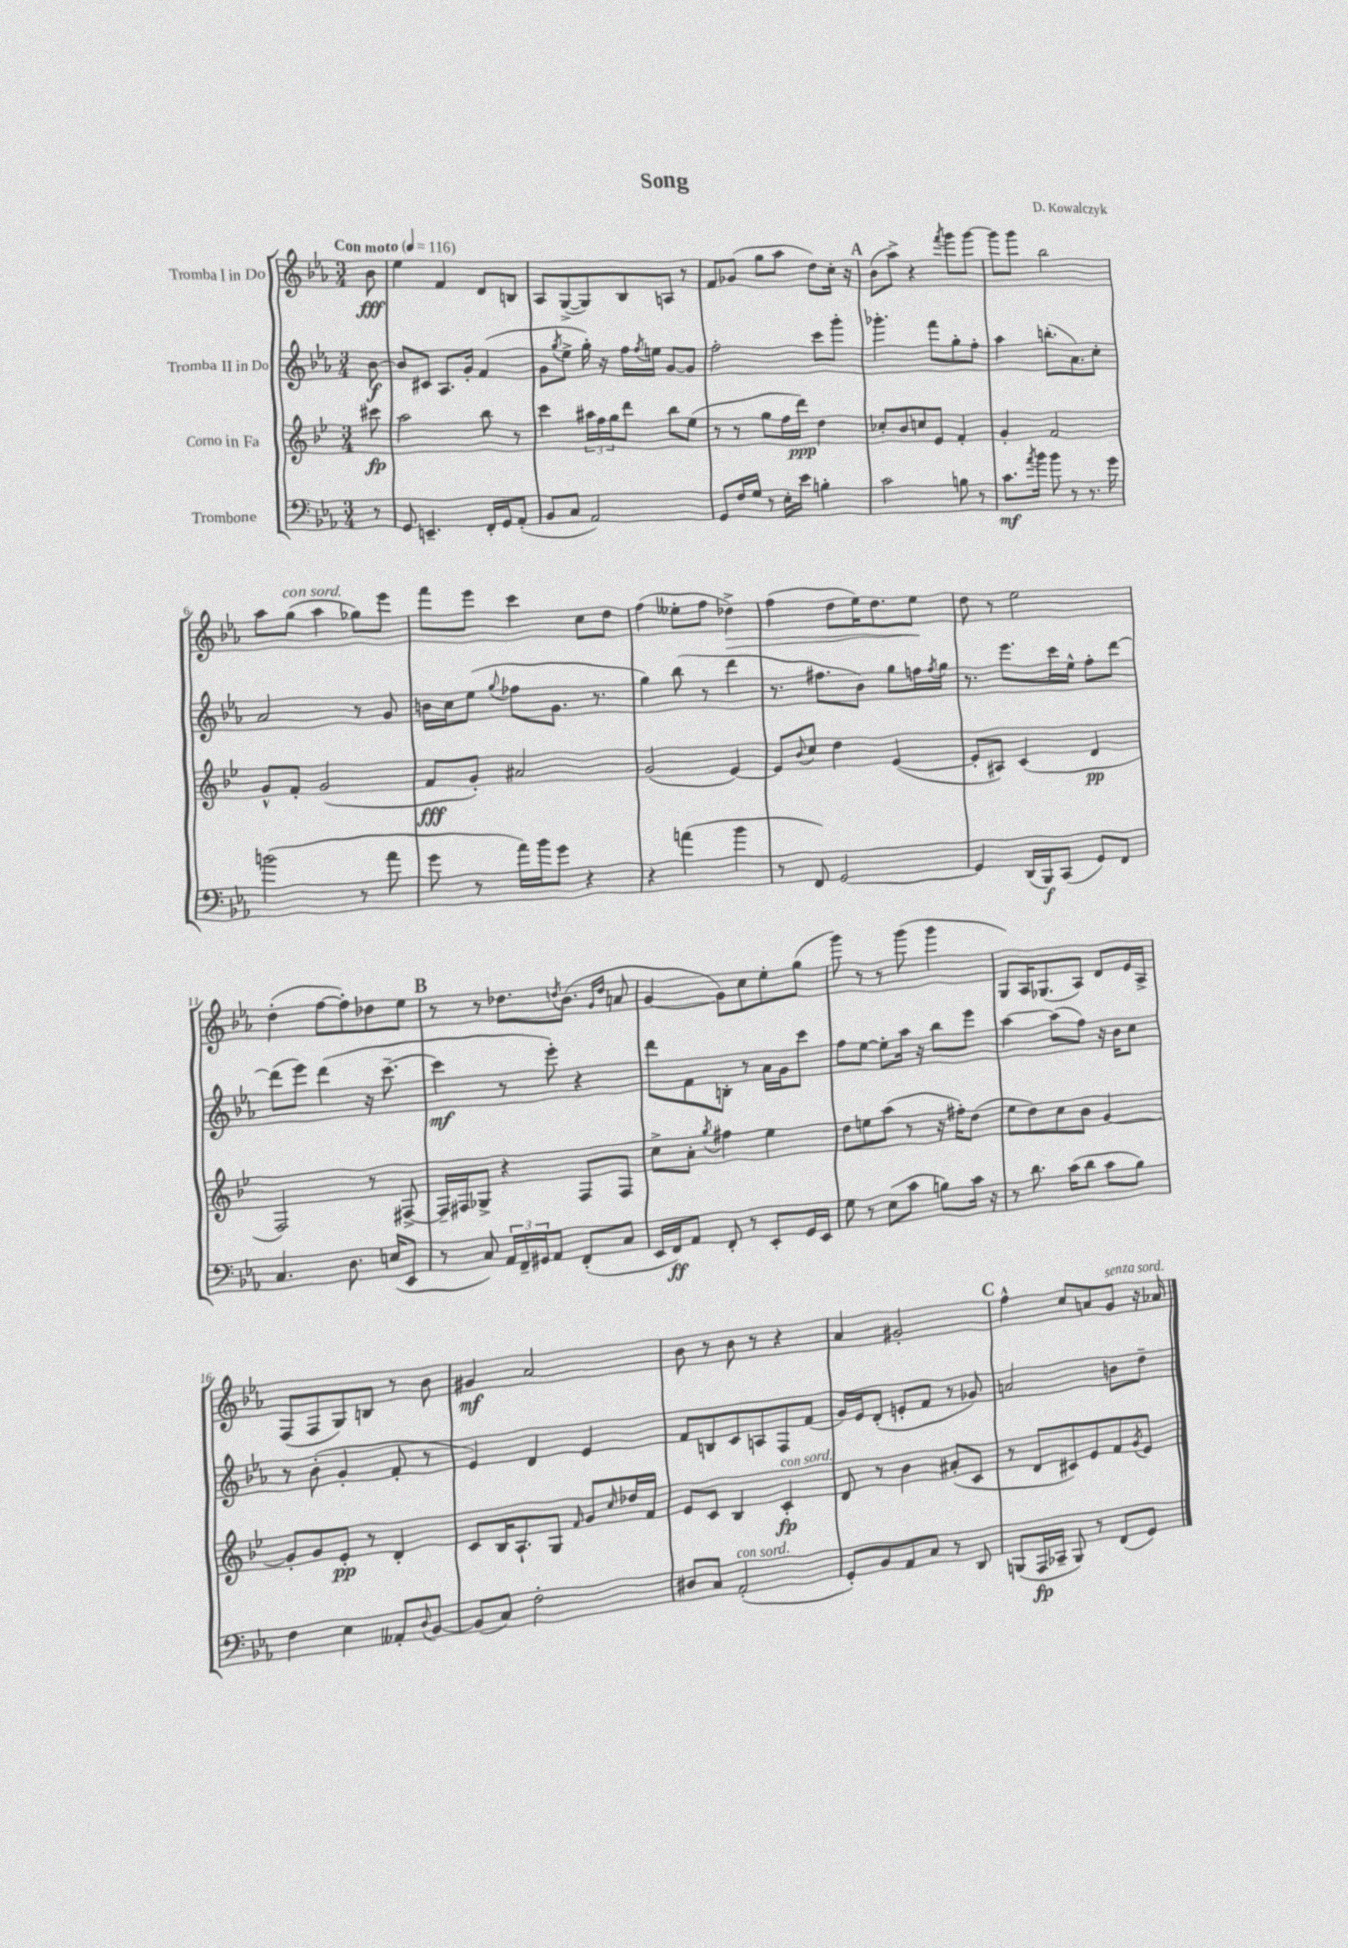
\header { title = "Song" composer = "D. Kowalczyk" }
<<
\new StaffGroup <<
\new Staff = "s0" \with { instrumentName = "Tromba I in Do" } {
    \clef treble \key ees \major \numericTimeSignature \time 3/4 \partial 8 \tempo "Con moto" 4 = 116
    bes'8\fff |
    ees''4 f'4 d'8 b8 |
    aes8 g8~->( g8) bes8 a8 r8 |
    f'8 ges'8( g''8 aes''8 d''8) c''16-. r16 |
    \mark \markup { \bold "A" } bes'8( aes''8->) r4 \acciaccatura { f'''8 } g'''8 g'''8~ |
    g'''8 g'''8 bes''2 |
    aes''8 g''8^\markup { \italic "con sord." }( aes''4 ges''8) ees'''8 |
    f'''8 ees'''8 c'''4 c''8 d''8 |
    f''4( eeses''8-. f''8 des''4->\>) |
    f''4( d''8 ees''16) d''8. ees''8\! |
    d''8 r8 ees''2 |
    d''4-.( f''8~ f''8-.) des''8 ees''8 |
    \mark \markup { \bold "B" } r8 r8 des''8. \acciaccatura { d''8 } bes'8.( \grace { g'16 d''16 } a'8 |
    g'4~ g'8) c''8 ees''8-. g''8( |
    g'''8) r8 r8 g'''8( g'''4 |
    g8) aes16 ges8.( aes8) d'8 ees'16 aes16-> |
    f8( f8 g8) b8 r8 bes'8 |
    gis'4\mf aes'2 |
    bes'8 r8 bes'8 r8 r4 |
    aes'4 gis'2-. |
    \mark \markup { \bold "C" } f''4-^ c''8 a'8 g'8^\markup { \italic "senza sord." } r16 aes'16 \bar "|." |
}
\new Staff = "s1" \with { instrumentName = "Tromba II in Do" } {
    \clef treble \key ees \major \numericTimeSignature \time 3/4 \partial 8
    bes'8~\f |
    bes'8 cis'8 aes8. g'16-. f'4( |
    g'8 \acciaccatura { g''8 } ees''8-> g''16-.) r16 f''16 \acciaccatura { f''8 } e''16 g'8~ g'8 |
    f''2-. c'''8 g'''8-. |
    \mark \markup { \bold "A" } ges'''4.-. f'''8 g''8-. f''8-. |
    aes''4 b''8.-.( aes'8.) c''8-. |
    aes'2 r8 g'8 |
    b'16 c''16 ees''8( \appoggiatura { g''8 } fes''8 g'8. r8. |
    g''4) bes''8( r8 d'''4 |
    r8. fis''8. bes'8) g''8 f''16 \acciaccatura { f''8 } g''16 |
    r8. ees'''8. c'''16 ees''16-^ f''8-. d'''8~ |
    d'''8( ees'''8) d'''4( r16 c'''8.~-- |
    \mark \markup { \bold "B" } c'''4\mf r8 ees'''8-.) r4 |
    d'''8 f'8 b8-. r8 aes'16 g'16 c'''8 |
    f''8 ees''8~ ees''8-. aes''16 r16 bes''8 ees'''8 |
    aes''4~ aes''8( f''8) r16 bes'16 c''8 |
    r8 bes'8-.( g'4-. f'8-. r8 |
    ees'4) d'4 ees'4 |
    f'8 b8 c'8 a8 f8 f'8( |
    g'16) ees'16 d'8-.( e'8-. f'8 r8 ges'8) |
    \mark \markup { \bold "C" } a'2 b'8 d''8-- \bar "|." |
}
\new Staff = "s2" \with { instrumentName = "Corno in Fa" } {
    \clef treble \key bes \major \numericTimeSignature \time 3/4 \partial 8
    cis'''8\fp |
    a''2 bes''8 r8 |
    c'''4 \tuplet 3/2 { ais''16 f''16 g''16 } d'''8 bes''8 ees''8( |
    r8 r8 g''8 f''16 d'''16\ppp) d''4 |
    \mark \markup { \bold "A" } ces''8-. bes'8 c''8 ees'8 f'4-. |
    g'4-. f'2 |
    g'8-^ f'8-. g'2( |
    f'8\fff g'8-.) ais'2 |
    g'2( ees'4~) |
    ees'8 \appoggiatura { bes'8 } c''8 d''4 ees'4~( |
    ees'8-. ais8) c'4( d'4\pp |
    f2) r8 fis8~-> |
    \mark \markup { \bold "B" } fis16-- fis16 ges8-> r4 fis8 fis8 |
    c''8-> a'8-. \acciaccatura { g''8 } fis''4 ees''4 |
    d''8 e''8 a''8( r8 r16 fis''16-.) d''8( |
    ees''8 d''8) c''8 bes'8 g'4~ |
    g'8-. g'8 ees'8-.\pp r8 d'4-. |
    c'8 bes16 a8.-! g8 \grace { f'16 } g'8 \grace { c''16 } des''16 f'16 |
    ees'8 c'8 bes4 c'4-.\fp^\markup { \italic "con sord." } |
    d'8 r8 bes'4 ais'8-.( c'8 |
    \mark \markup { \bold "C" } r8 d'8 cis'8) ees'8 f'8 \acciaccatura { g'8 } ees'8 \bar "|." |
}
\new Staff = "s3" \with { instrumentName = "Trombone" } {
    \clef bass \key ees \major \numericTimeSignature \time 3/4 \partial 8
    r8 |
    g,8 e,4.-- f,16-. g,16 aes,8-.( |
    bes,8 c8 aes,2) |
    g,8 f16 g16 r8 ees16-. ees'16 b4-. |
    \mark \markup { \bold "A" } c'2 b8 r8 |
    c'8.\mf \acciaccatura { aes'8 } bes'16 bes'8 r8 r8. g'16 |
    b'2( r8 aes'8 |
    g'8 r8 aes'16) bes'16 g'8 r4 |
    r4 a'4( bes'4 |
    r8 f,8) g,2~ |
    g,4 d,16( bes,,16\f) c,8( g,8) f,8 |
    c4. d8. e16( ees,8 |
    \mark \markup { \bold "B" } r8 c8) \tuplet 3/2 { aes,16 f,16-- gis,16 } aes,8 f,8-.( c8 |
    ees,16 f,16\ff) aes,8 f,8-. r8 ees,8-. g,16 ees,16 |
    g8 r8 ees8( c'8 b8) c'16 r16 |
    r8 d'8. c'16( d'8 c'8 bes8) |
    f4 ees4 aeses,8-. \appoggiatura { d8 } bes,8~ |
    bes,8( c8) f2-. |
    dis8 c8 aes,2-.^\markup { \italic "con sord." }( |
    g,8-.) bes,8 aes,8 c8 r8 d,8 |
    \mark \markup { \bold "C" } b,,8( aes,,16\fp ces,16-- b,,8) r8 f,8( g,8) \bar "|." |
}
>>
>>
